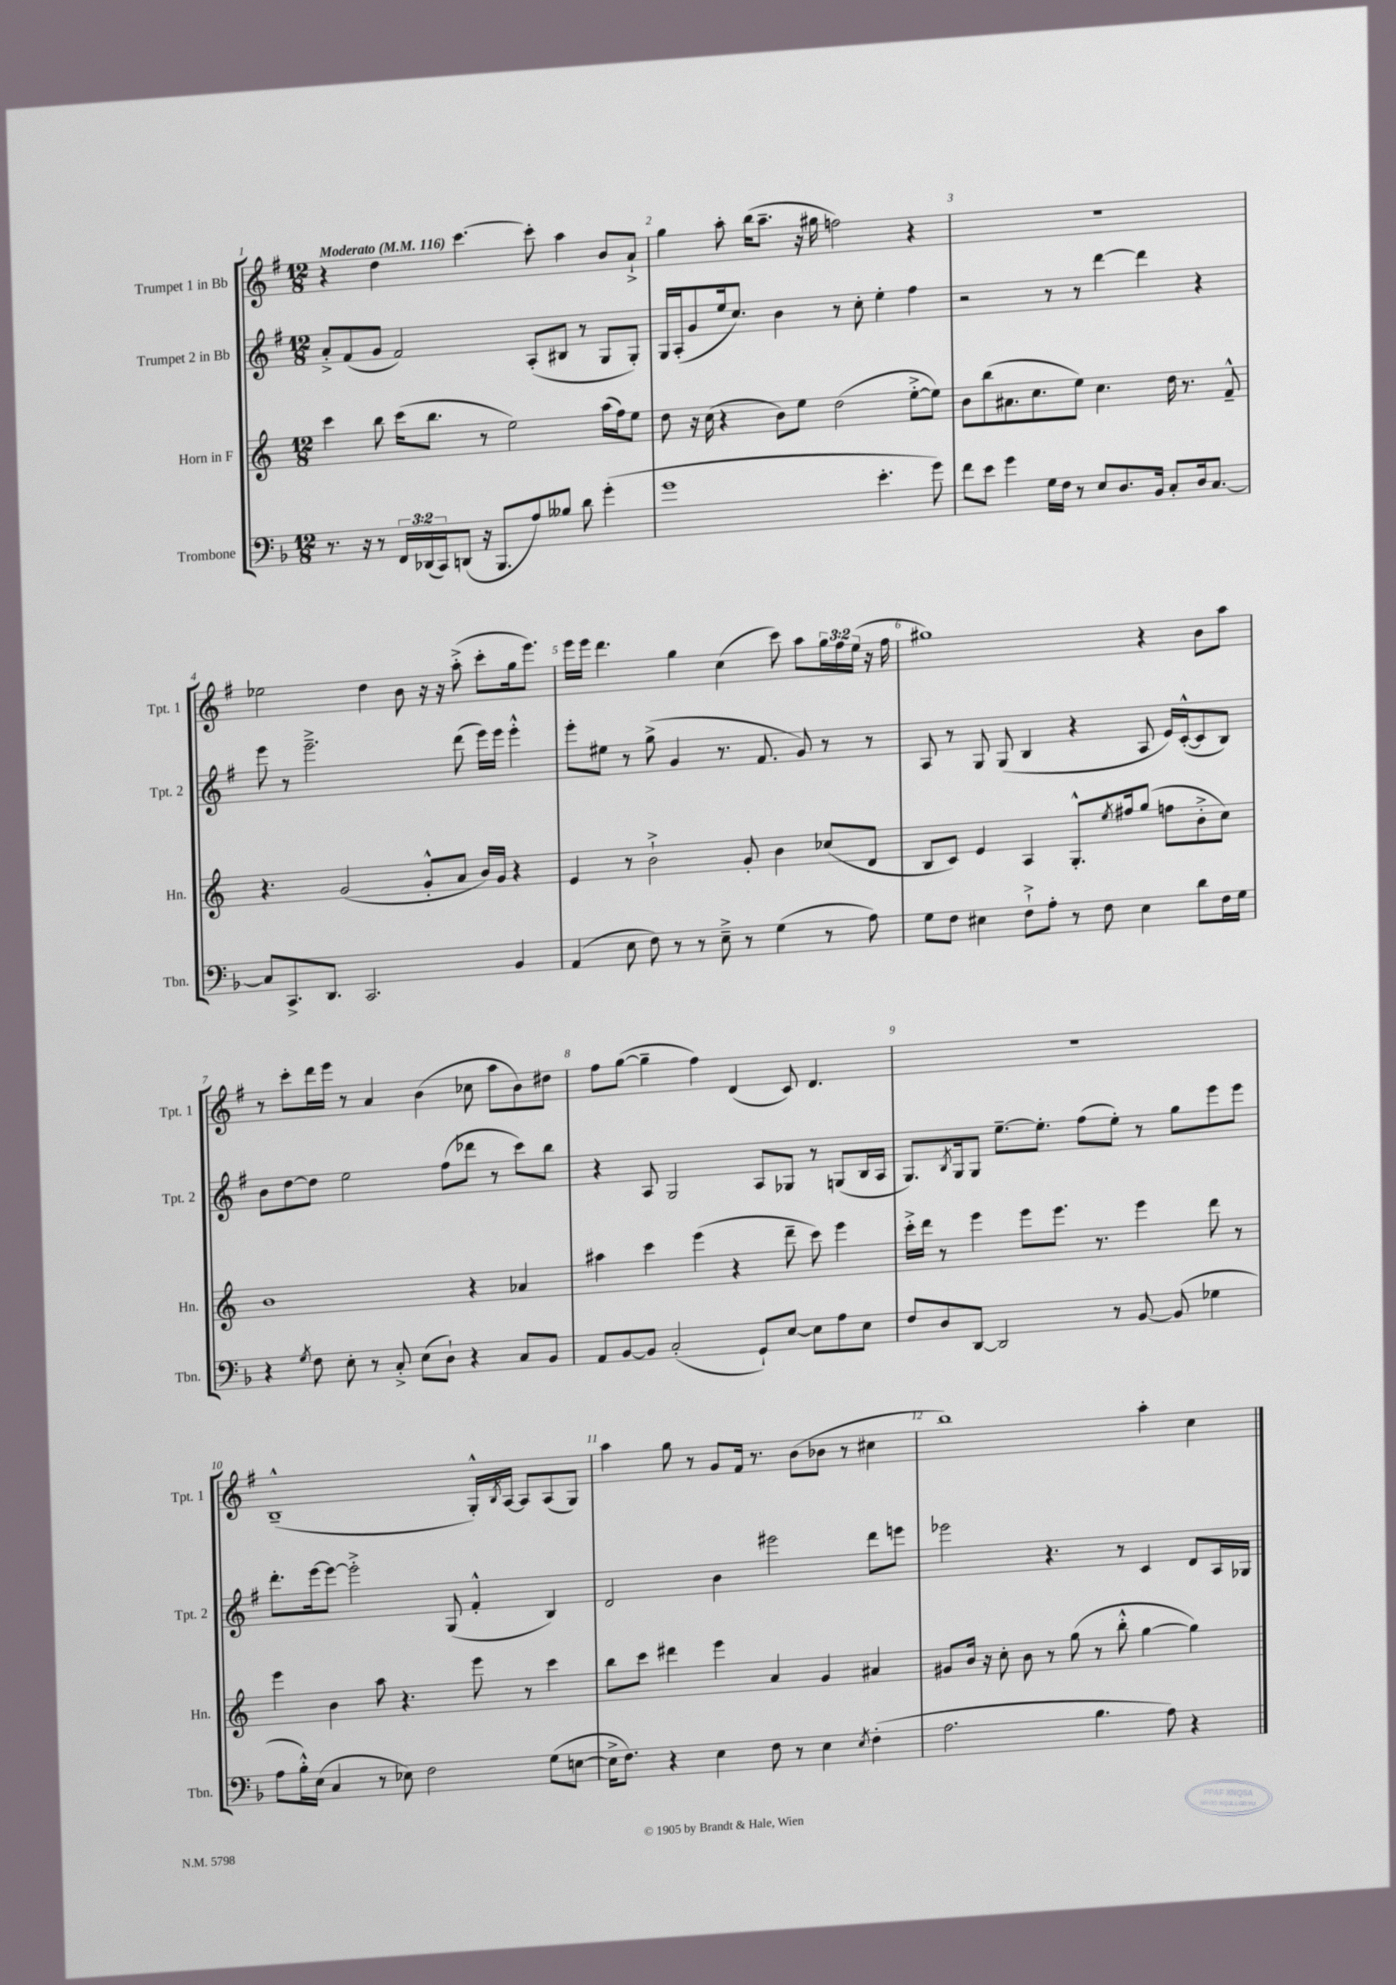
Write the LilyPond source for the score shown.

<<
\new StaffGroup <<
\new Staff = "s0" \with { instrumentName = "Trumpet 1 in Bb" shortInstrumentName = "Tpt. 1" } {
    \clef treble \key g \major \numericTimeSignature \time 12/8 \override Staff.TupletNumber.text = #tuplet-number::calc-fraction-text \tempo "Moderato" 4 = 116
    r4 d''4 c'''4.~ c'''8-. a''4 b'8 a'8-!-> |
    g''4 a''8-. b''16( a''8.-- r16 gis''16 f''2) r4 |
    R1. |
    ees''2 d''4 b'8 r16 r16 a''8-.->( c'''8-. g''16 e'''8.) |
    e'''16 e'''16 d'''4. g''4 c''4( c'''8) a''8 \tuplet 3/2 { g''16 fis''16 e''16( } r16 fis''16 |
    gis''1) r4 b'8 a''8 |
    r8 c'''8-. d'''16 e'''16 r8 a'4 b'4( ces''8 a''8 b'8) dis''8 |
    fis''8 g''8~( g''4-- fis''4) d'4( c'8) d'4. |
    R1. |
    b1---^( g16-.-^) \acciaccatura { b8 } a16~ a8 a8( g8) |
    a''4 g''8 r8 g'8 fis'16 r8. b'8( bes'8 r8 cis''4 |
    b''1) a''4-. c''4 \bar "|." |
}
\new Staff = "s1" \with { instrumentName = "Trumpet 2 in Bb" shortInstrumentName = "Tpt. 2" } {
    \clef treble \key g \major \numericTimeSignature \time 12/8
    a'8-.-> fis'8( g'8 fis'2) a8-.( bis8 r8 g8 g8-.) |
    g16 a16-.( g'8 e''16 c''8.) b'4 r8 c''8-. e''4-. fis''4 |
    r2 r8 r8 d'''4~ d'''4 r4 |
    e'''8 r8 e'''2.---> d'''8( e'''16) e'''16 e'''4-.-^ |
    e'''8-. eis''8 r8 g''8->( g'4 r8. fis'8. g'8) r8 r8 |
    a8 r8 g8 g8( b4 r4 a8 e'16) c'16~-.-^( c'8 b8) |
    b'8 d''8~ d''8 e''2 fis''8( des'''8 r8 c'''8) b''8 |
    r4 a8 g2 a8 ges8 r8 g8( b16 a16 |
    g8.) \acciaccatura { b8 } g16 g8 e''8.~-- e''8.-. fis''8( e''8-.) r8 g''8 e'''8 e'''8 |
    d'''8.-. e'''16~ e'''8~ e'''2-.-> g8( fis'4-.-^ b4) |
    d'2 b'4 eis'''2 d'''8 e'''8 |
    ees'''2 r4. r8 c'4 d'8 a16 ges16 \bar "|." |
}
\new Staff = "s2" \with { instrumentName = "Horn in F" shortInstrumentName = "Hn." } {
    \clef treble \key c \major \numericTimeSignature \time 12/8
    c'''4 b''8 c'''16( b''8. r8 e''2) a''16( f''16) e''8 |
    d''8 r16 c''16( r4 b'8) e''8 d''2( e''8~-.-> e''8) |
    b'8 b''8( ais'8. c''8. e''8) c''4. d''16 r8. f'8---^ |
    r4. g'2( g'8-.-^ a'8 b'16) g'16 r4 |
    e'4 r8 b'2-!-> g'8-. b'4 ces''8( d'8 |
    b8 c'8) e'4 a4 g8.-.-^ \acciaccatura { e''8 } fis''16 g''8( f''8 b'8-.-> c''8) |
    b'1 r4 aes'4 |
    ais''4 c'''4 e'''4( r4 d'''8-- c'''8) e'''4 |
    c'''16-.-> d'''16 r8 e'''4 e'''8 e'''8. r8. e'''4 d'''8 r8 |
    e'''4 b'4 a''8 r4. e'''8 r8 c'''4 |
    b''8 c'''8 dis'''4 e'''4 a'4 g'4 ais'4 |
    gis'8 b'16 r16 c''8-. b'8 r8 g''8( r8 b''8-.-^ g''4~ g''4) \bar "|." |
}
\new Staff = "s3" \with { instrumentName = "Trombone" shortInstrumentName = "Tbn." } {
    \clef bass \key f \major \numericTimeSignature \time 12/8 \override Staff.TupletNumber.text = #tuplet-number::calc-fraction-text
    r8. r16 r8 \tuplet 3/2 { f,16 des,16( c,16) } d,8( r16 bes,,8. a8) beses8 d'8 g'4-.( |
    g'1 e'4.-. g'8) |
    f'8 e'8 g'4 g16 f16 r8 e8 d8. bes,16 c8-. d16 c8.~ |
    c8 c,8.-> d,8. c,2. bes,4 |
    a,4( e8 f8) r8 r8 e8---> r8 g4( r8 a8) |
    g8 f8 eis4 f8-!-> a8-. r8 f8 eis4 d'8 f16 g16 |
    r4 \acciaccatura { g8 } f8 e8-. r8 c8-.-> e8( d8-!) r4 c8 bes,8 |
    a,8 bes,8~ bes,8 c2-.( g,8-!) e8~ e8 a8 e8 |
    f8 d8 d,8~ d,2 r8 bes,8~ bes,8( ges4 |
    a8 bes16-.-^) e16( c4 r8 ees8) f2 g8( e8~ |
    e16-> f8.) r4 e4 f8 r8 e4 \acciaccatura { e8 } f4-.( |
    a2. bes4. a8) r4 \bar "|." |
}
>>
>>
\layout { \context { \Score \override BarNumber.break-visibility = ##(#f #t #t) barNumberVisibility = #all-bar-numbers-visible } }
